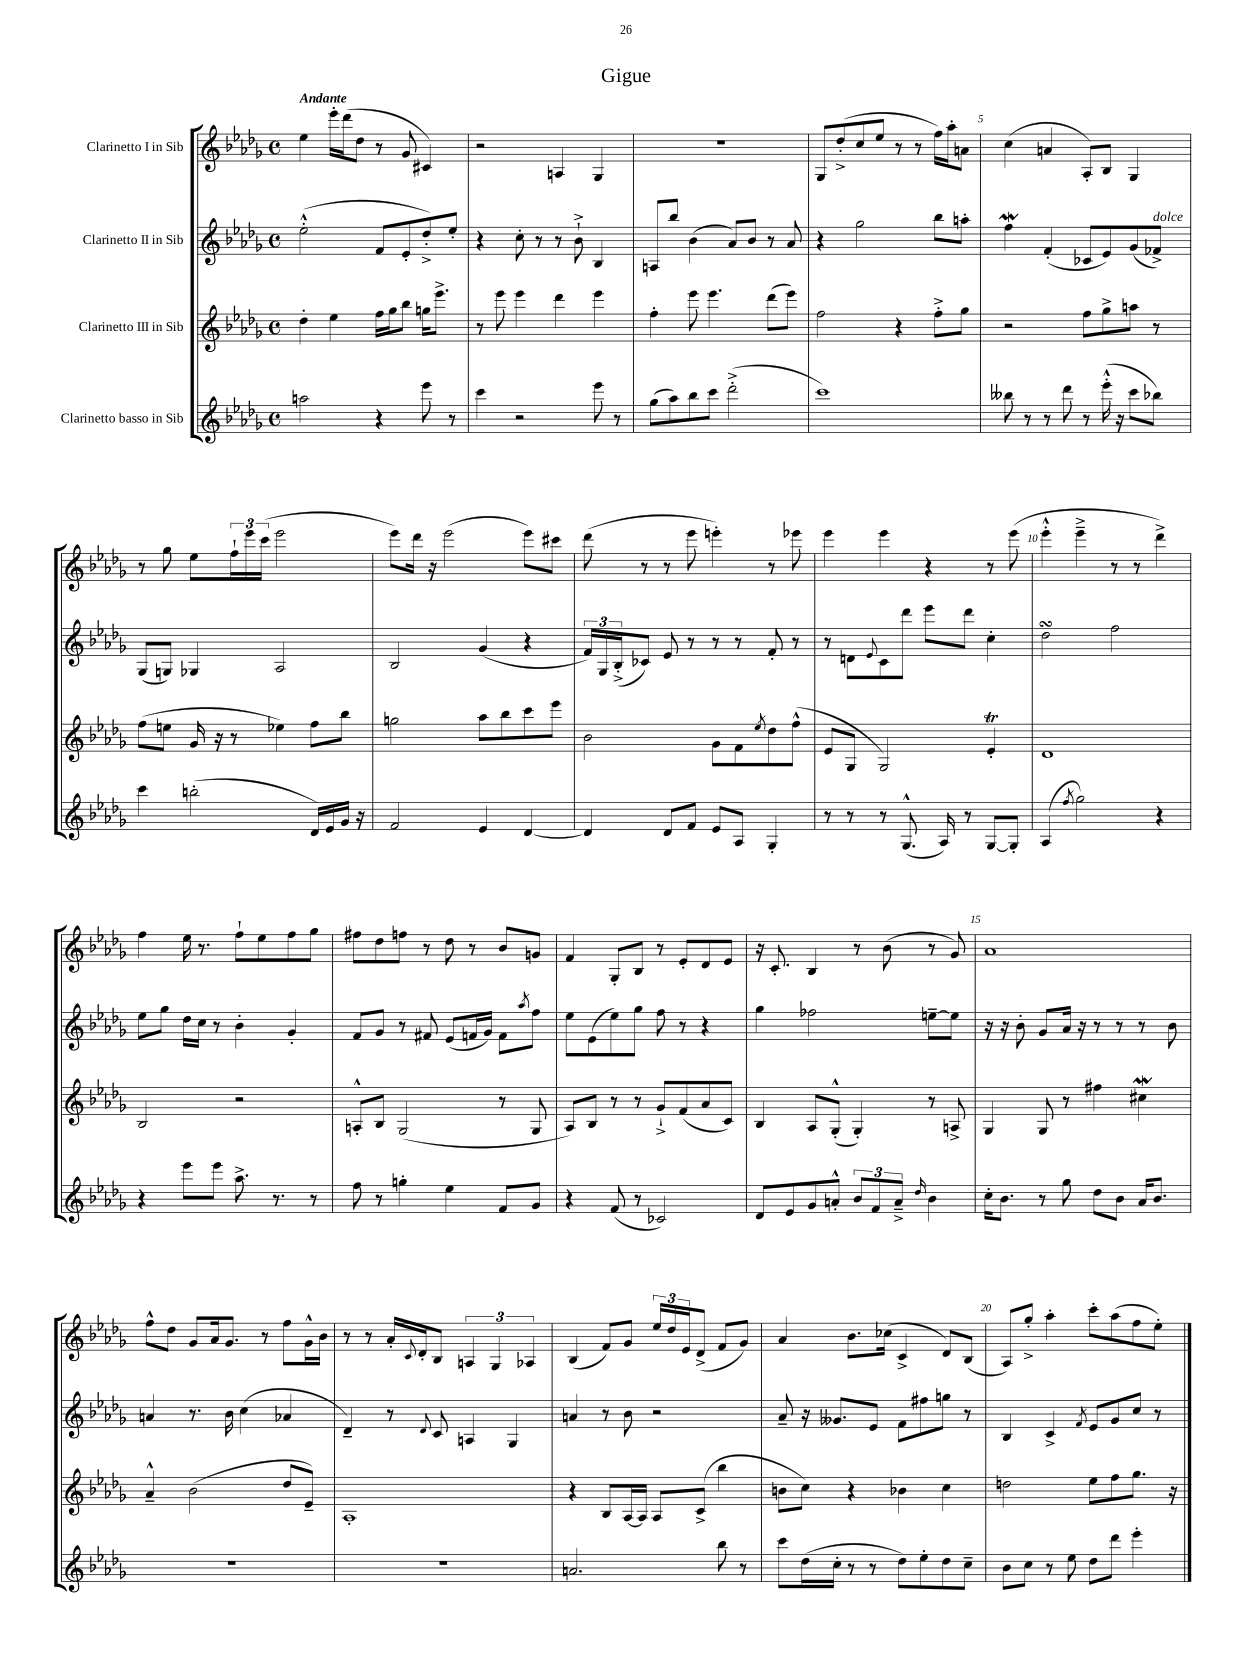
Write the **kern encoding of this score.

**kern	**kern	**kern	**kern
*part4	*part3	*part2	*part1
*staff4	*staff3	*staff2	*staff1
*I"Clarinetto basso in Sib	*I"Clarinetto III in Sib	*I"Clarinetto II in Sib	*I"Clarinetto I in Sib
*clefG2	*clefG2	*clefG2	*clefG2
*k[b-e-a-d-g-]	*k[b-e-a-d-g-]	*k[b-e-a-d-g-]	*k[b-e-a-d-g-]
*M4/4	*M4/4	*M4/4	*M4/4
*met(c)	*met(c)	*met(c)	*met(c)
=1	=1	=1	=1
!	!	!	!LO:TX:a:B:t=Andante
2aan\	4dd-'\	(2ee-'^^\	4ee-\
.	4ee-\	.	16eee-'\LL
.	.	.	(16ddd-\J
.	.	.	8dd-\J
4r	16ff\LL	8f/L	8r
.	16gg-\J	.	.
.	8bb-\J	8e-'/	8g-/
8eee-\	16ggn\KL	8dd-'^/)	4c#X/)
.	8.eee-^\J	.	.
8r	.	8ee-'/J	.
=2	=2	=2	=2
4ccc\	8r	4r	2r
.	8eee-\	.	.
2r	4eee-\	8cc'\	.
.	.	8r	.
.	4ddd-\	8r	4An/
.	.	8b-`^\	.
8eee-\	4eee-\	4B-/	4G-/
8r	.	.	.
=3	=3	=3	=3
(8gg-\L	4ff'\	8An/L	1r
8aa-\)	.	8bb-/J	.
8bb-\	8eee-\	(4b-\	.
8ccc\J	4.eee-\	.	.
(2ddd-'^\	.	8a-/L)	.
.	.	8b-/J	.
.	(8ddd-\L	8r	.
.	8eee-\J)	8a-/	.
=4	=4	=4	=4
1ccc)	2ff\	4r	8G-/L
.	.	.	(8dd-'^/
.	.	2gg-\	8cc/
.	.	.	8ee-/J
.	4r	.	8r
.	.	.	8r
.	8ff'^\L	8bb-\L	16ff\LL)
.	.	.	16aa-'\J
.	8gg-\J	8aan'\J	8an\J
=5	=5	=5	=5
8bb--X\	2r	4ffW\	(4cc\
8r	.	.	.
8r	.	(4f'/	4an/
8ddd-\	.	.	.
8r	8ff\L	8c-X/L	8A-'/L)
(16eee-'^^\	8gg-^\	8e-/)	8B-/J
16r	.	.	.
8ccc\L	8aan\J	(8g-/	4G-/
!	!	!LO:TX:a:i:t=dolce	!
8bb-X\J)	8r	8f-X^/J)	.
!!LO:LB:g=z
=6	=6	=6	=6
4ccc\	(8ff\L	(8G-/L	8r
.	8een\J	8Gn/J)	8gg-\
(2bbn'\	16g-/	4G-X/	8ee-\L
.	16r	.	.
.	8r	.	24ff`\L
.	.	.	24eee-\
.	.	.	(24ccc\JJ
.	4ee-X\)	2A-/	2eee-\
16d-/LL)	8ff\L	.	.
16e-/	.	.	.
16g-/JJ	8bb-\J	.	.
16r	.	.	.
=7	=7	=7	=7
2f/	2ggn\	2B-/	8eee-\L)
.	.	.	16ddd-\Jk
.	.	.	16r
.	.	.	(2eee-\
4e-/	8aa-\L	(4g-/	.
.	8bb-\	.	.
[4d-/	8ccc\	4r	8eee-\L)
.	8eee-\J	.	8ccc#X\J
=8	=8	=8	=8
4d-/]	2b-\	24f/LL)	(8ddd-\
.	.	24G-/	.
.	.	(24B-'^/J	.
.	.	8c-X/J)	8r
8d-/L	.	8e-/	8r
8f/J	.	8r	8eee-\
8e-/L	8g-\L	8r	4eeen'\)
8A-/J	8f\	8r	.
.	8qee-/	.	.
4G-'/	8dd-\	8f'/	8r
.	(8ff^^\J	8r	8eee-X\
=9	=9	=9	=9
8r	8e-/L	8r	4eee-\
8r	8G-/J	8dn\L	.
.	.	8qqe-/	.
8r	2G-/)	8c\	4eee-\
(8.G-^^/	.	8ddd-\J	.
.	.	8eee-\L	4r
16A-/)	.	.	.
8r	.	8ddd-\J	.
[8G-/L	4e-T'/	4cc'\	8r
8G-'/J]	.	.	(8eee-\
=10	=10	=10	=10
(4A-/	1d-	2dd-sSSs\	4eee-'^^\
8qff/	.	.	.
2gg-\)	.	.	4eee-~^\
.	.	2ff\	8r
.	.	.	8r
4r	.	.	4ddd-^\)
!!LO:LB:g=z
=11	=11	=11	=11
4r	2B-/	8ee-\L	4ff\
.	.	8gg-\J	.
8eee-\L	.	16dd-\LL	16ee-\
.	.	16cc\JJ	8.r
8eee-\J	.	8r	.
8.aa-^\	2r	4b-'\	8ff`\L
.	.	.	8ee-\
8.r	.	.	.
.	.	4g-'/	8ff\
8r	.	.	8gg-\J
=12	=12	=12	=12
8ff\	8An'^^/L	8f/L	8ff#X\L
8r	8B-/J	8g-/J	8dd-\
4ggn'\	(2G-/	8r	8ffn\J
.	.	8f#X/	8r
4ee-\	.	(8e-/L	8dd-\
.	.	16fn/L	8r
.	.	16g-/JJ)	.
8f/L	8r	8f\L	8b-/L
.	.	8qaa-/	.
8g-/J	8G-/	8ff\J	8gn/J
=13	=13	=13	=13
4r	8A-/L)	8ee-\L	4f/
.	8B-/J	(8e-\	.
(8f/	8r	8ee-\)	8G-'/L
8r	8r	8gg-\J	8B-/J
2c-X/)	8g-`^/L	8ff\	8r
.	(8f/	8r	8e-'/L
.	8a-/	4r	8d-/
.	8c/J)	.	8e-/J
=14	=14	=14	=14
8d-/L	4B-/	4gg-\	16r
.	.	.	8.c'/
8e-/	.	.	.
8g-/	8A-/L	2ff-X\	4B-/
8an'^^/J	(8G-'^^/J	.	.
12b-/L	4G-'/)	.	8r
12f/	.	.	.
.	.	.	(8b-\
12a~^/J	.	.	.
16qqdd-/	.	.	.
4b-\	8r	[8een~\L	8r
.	8An^/	8ee\J]	8g-/)
=15	=15	=15	=15
16cc'\KL	4G-/	16r	1a-
8.b-\J	.	16r	.
.	.	8b-'\	.
8r	8G-/	8g-/L	.
8gg-\	8r	16a-/Jk	.
.	.	16r	.
8dd-\L	4ff#X\	8r	.
8b-\J	.	8r	.
16a-/KL	4cc#XW\	8r	.
8.b-/J	.	.	.
.	.	8b-\	.
!!LO:LB:g=z
=16	=16	=16	=16
1r	4a-~^^/	4an/	8ff^^\L
.	.	.	8dd-\J
.	(2b-\	8.r	8g-/L
.	.	.	16a-/k
.	.	16b-\	8.g-/J
.	.	(4cc\	.
.	.	.	8r
.	8dd-/L	4a-X/	8ff\L
.	8e-~/J)	.	16g-^^\L
.	.	.	16b-\JJ
=17	=17	=17	=17
1r	1A-'	4d-~/)	8r
.	.	.	8r
.	.	8r	16a-'/LL
.	.	.	8qqc/
.	.	.	16d-'/J
.	.	8qqd-/	.
.	.	8c/	8B-/J
.	.	4An/	6An/
.	.	.	6G-/
.	.	4G-/	.
.	.	.	6A-X/
=18	=18	=18	=18
2.an/	4r	4an/	(4B-/
.	8B-/L	8r	8f/L)
.	[16A-/L	8b-\	8g-/J
.	16A-/JJ]	.	.
.	8A-/L	2r	24ee-/LL
.	.	.	24dd-/
.	.	.	24e-/J
.	(8c^/J	.	(8d-^/J
8bb-\	4bb-\	.	8f/L
8r	.	.	8g-/J)
=19	=19	=19	=19
8ccc\L	8bn\L	8a-~/	4a-/
(16dd-\L	8cc\J)	16r	.
16cc'\JJ	.	8.g--X/L	.
8r	4r	.	8.b-\L
8r	.	8e-/J	.
.	.	.	(16cc-X\Jk
8dd-\L)	4b-X\	8f\L	4c^/
8ee-'\	.	8ff#X\	.
8dd-\	4cc\	8ggn\J	8d-/L)
8cc~\J	.	8r	(8B-/J
=20	=20	=20	=20
8b-\L	2ddn\	4B-/	8A-/L)
8cc\J	.	.	8gg-'^/J
8r	.	4c^/	4aa-'\
8ee-\	.	.	.
.	.	8qf/	.
8dd-\L	8ee-\L	8e-/L	8ccc'\L
8ddd-\J	8ff\	8g-/	(8aa-\
4eee-'\	8.gg-\J	8cc/J	8ff\
.	.	8r	8ee-'\J)
.	16r	.	.
==	==	==	==
*-	*-	*-	*-
